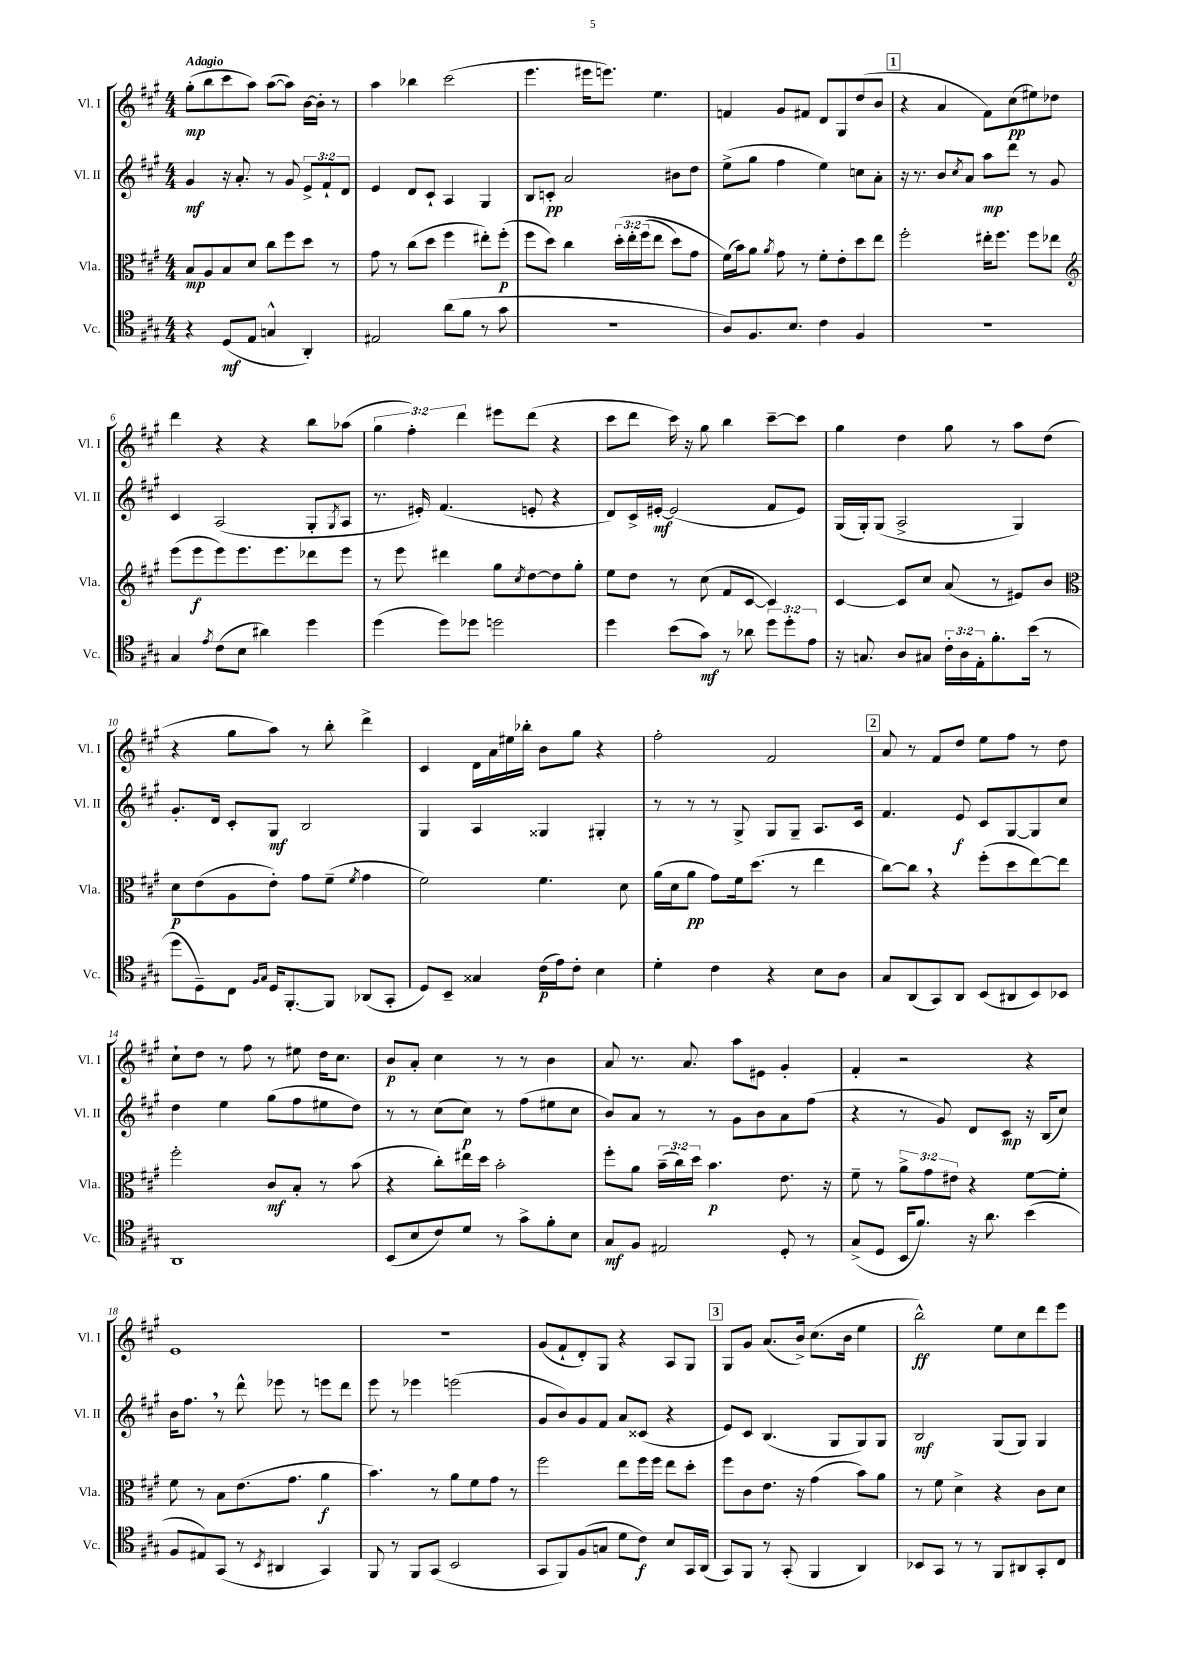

**kern	**kern	**kern	**kern
*staff4	*staff3	*staff2	*staff1
*clefC4	*clefC3	*clefG2	*clefG2
*k[f#c#g#]	*k[f#c#g#]	*k[f#c#g#]	*k[f#c#g#]
*M4/4	*M4/4	*M4/4	*M4/4
4r	8B	4g#	(8gg#'
.	8A	.	8bb
(8D	8B	16r	8ccc#
.	.	8.a'	.
8E	8d	.	8aa)
4G^^	8cc#	8r	([8aa
.	8ff#	8g#	8aa])
4AA')	8dd	12e^	[16b
.	.	.	16b']
.	.	12f#`	.
.	8r	.	8r
.	.	12d	.
=	=	=	=
2E#	8g#	4e	4aa
.	8r	.	.
.	(8cc#	8d	4bb-
.	8dd	8c#`	.
(8a	4ff#	4A	(2ccc#
8f#	.	.	.
8r	8ee#')	4G#	.
8g#	(8ff#'	.	.
=	=	=	=
1r	8ff#	8B	4.eee
.	8dd)	8c'	.
.	4cc#	2a	.
.	.	.	16eee#
.	.	.	8.eee)
.	&(24dd'	.	.
.	24ee'	.	.
.	(24ff#	.	.
.	8ee	.	4.ee
.	8dd)	8b#	.
.	8g#	8dd	.
=	=	=	=
8A)	(16f#&)	(8ee^	4f
.	16b)	.	.
8.F#	8a	8gg#	.
.	8qa	.	.
.	8g#	4ff#	8g#
8.B	.	.	.
.	8r	.	8f#
4c#	8f#'	4ee)	8d
.	8e'	.	8G#
4F#	8dd	8cc	(8dd
.	8ee	8a'	8b
=	=	=	=
1r	2ff#'	16r	4r
.	.	8.r	.
.	.	8b	4a
.	.	8qcc#	.
.	.	8a	.
.	16ee#'	8aa	8f#)
.	8.ff#	.	.
.	.	8ddd	(8cc#
.	8ff#	8r	8ee#)
.	8ee-	8g#	8dd-
=	=	=	=
*	*clefG2	*	*
4G#	(8eee	4c#	4ddd
.	8eee	.	.
8qe	.	.	.
(8c#	8eee)	(2A	4r
8B	8.eee	.	.
4a#)	.	.	4r
.	8.eee	.	.
4dd	8ddd-	8G#'	8bb
.	.	8qG#	.
.	8eee	8A	(8aa-
=	=	=	=
(4dd	8r	8.r	6gg#
.	8eee	.	.
.	.	.	6ff#')
.	.	16e#')	.
8dd)	4ddd#	(4.f#	.
.	.	.	6ddd
8dd-	.	.	.
2dd	8gg#	.	8eee#
.	8qcc#	.	.
.	[8dd	8e'	(8ddd
.	8dd]	4r	4r
.	8gg#'	.	.
=	=	=	=
4dd	8ee	8d)	8ccc#
.	8dd	16c#^	8ddd
.	.	[16e#'	.
(8b	8r	(2e#]	16ccc#)
.	.	.	16r
8g#)	(8cc#	.	8gg#
8r	8f#	.	4bb
8a-	[8c#	.	.
12dd	4c#])	8f#	[8ccc#~
12dd'	.	.	.
.	.	8e#)	8ccc#]
12e	.	.	.
=	=	=	=
16r	[4c#	(16G#	4gg#
8.G	.	16G#')	.
.	.	(8G#	.
8A	8c#]	2A^	4dd
8G#	8cc#	.	.
24c#'	(8a	.	8gg#
24A	.	.	.
24E'	.	.	.
8.f#'	8r	.	8r
.	8e#)	4G#)	8aa
(16b	.	.	.
8r	8b	.	(8dd
=	=	=	=
*	*clefC3	*	*
8dd	8d	8.g#'	4r
8D~)	(8e	.	.
.	.	16d	.
8C#	8A	8c#'	8gg#
16qqF#	.	.	.
16qqG#	.	.	.
16D	8e')	8G#	8aa)
[8.FF#'	.	.	.
.	8g#	2B	8r
8FF#]	(8f#~	.	8bb'
.	8qf#	.	.
(8AA-	4g#	.	4ddd^
8GG#'	.	.	.
=	=	=	=
8D)	2f#)	4G#	4c#
8BB~	.	.	.
4G##	.	4A	16d
.	.	.	16a
.	.	.	16ee#
.	.	.	16bb-'
(16c#	4.f#	4G##	8b
16e)	.	.	.
8c#'	.	.	8gg#
4B	.	4G#'	4r
.	8d	.	.
=	=	=	=
4d'	(16a	8r	2ff#'
.	16d	.	.
.	8a	8r	.
4c#	8g#)	8r	.
.	16f#	8G#^	.
.	(8.dd	.	.
4r	.	8G#	2f#
.	8r	8G#~	.
8B	4ee	8.A	.
8A	.	.	.
.	.	16c#	.
=	=	=	=
8G#	[8cc#)	4.f#	8a
(8AA	8cc#]	.	8r
8GG#)	4r	.	8f#
8AA	.	8e	8dd
(8BB	(8ff#'	8c#	8ee
8AA#	8dd	[8G#	8ff#
8BB)	[8ee)	8G#]	8r
8BB-	8ee]	8cc#	8dd
=	=	=	=
1AA	2ff#'	4dd	8cc#`
.	.	.	8dd
.	.	4ee	8r
.	.	.	8ff#
.	8c#	(8gg#	8r
.	8B'	8ff#	8ee#
.	8r	8ee#	16dd
.	.	.	8.cc#
.	(8b	8dd)	.
=	=	=	=
(8BB	4r	8r	8b
8B	.	8r	8a'
8c#)	8cc#')	(8cc#	4cc#
8d	16ee#	8cc#)	.
.	16dd	.	.
8r	2b'	8r	8r
8g#^	.	(8ff#	8r
8f#'	.	8ee#	4b
8B	.	8cc#	.
=	=	=	=
8G#	8ff#'	8b)	8a
8F#	8a	8a	8.r
2E#	(24b~	8r	.
.	24cc#)	.	.
.	.	.	8.a
.	24dd	.	.
.	4.b	8r	.
.	.	8g#	8aa
.	.	8b	8e#
8D'	8.e	8a	4g#'
8r	.	(8ff#	.
.	16r	.	.
=	=	=	=
(8G#^	8f#~	4r	4f#'
8D	8r	.	.
16BB	12a^	8r	2r
8.f#)	.	.	.
.	12g#	.	.
.	.	8g#)	.
.	12e#	.	.
16r	4r	8d	.
8.a	.	.	.
.	.	8c#	.
(4b	[8f#	16r	4r
.	.	(16B	.
.	8f#']	8cc#)	.
=	=	=	=
8F#	8f#	16b	1e
.	.	8.ff#	.
8E#)	8r	.	.
(8GG#	8B	8r	.
8r	(8.e	8ddd^^	.
8qBB	.	.	.
4AA#	.	8eee-	.
.	8.g#	.	.
.	.	8r	.
4GG#)	4a	8eee	.
.	.	8ddd	.
=	=	=	=
8FF#	4.b)	8eee	1r
8r	.	8r	.
8FF#	.	4eee-	.
(8GG#	8r	.	.
2BB	8a	(2eee	.
.	8f#	.	.
.	8g#	.	.
.	8r	.	.
=	=	=	=
8GG#	2ff#	8g#	(8g#
8FF#)	.	8b)	8f#`
(8F#	.	8g#	8d')
8G	.	8f#	8G#
8d	8ee	8a	4r
8c#)	16ff#	(8c##	.
.	16ff#	.	.
8B	8ee	4r	8A
16GG#	8dd'	.	8G#
(16AA	.	.	.
=	=	=	=
8GG#)	8ff#	8e)	8G#
8FF#	8c#	8c#	8g#
8r	8.e	(4.B	(8.a
(8GG#'	.	.	.
.	16r	.	16b^)
4FF#	(4g#	.	(8.cc#
.	.	8G#	.
.	.	.	16b
4AA)	8b)	8G#)	4ee
.	8a	8G#	.
=	=	=	=
8BB-	8r	2B	2bb^^)
8GG#	8f#	.	.
8r	4d^	.	.
8r	.	.	.
8FF#	4r	(8G#	8ee
8AA#	.	8G#)	8cc#
8GG#'	8c#	4G#	8ddd
8C#	8d	.	8eee
==	==	==	==
*-	*-	*-	*-
